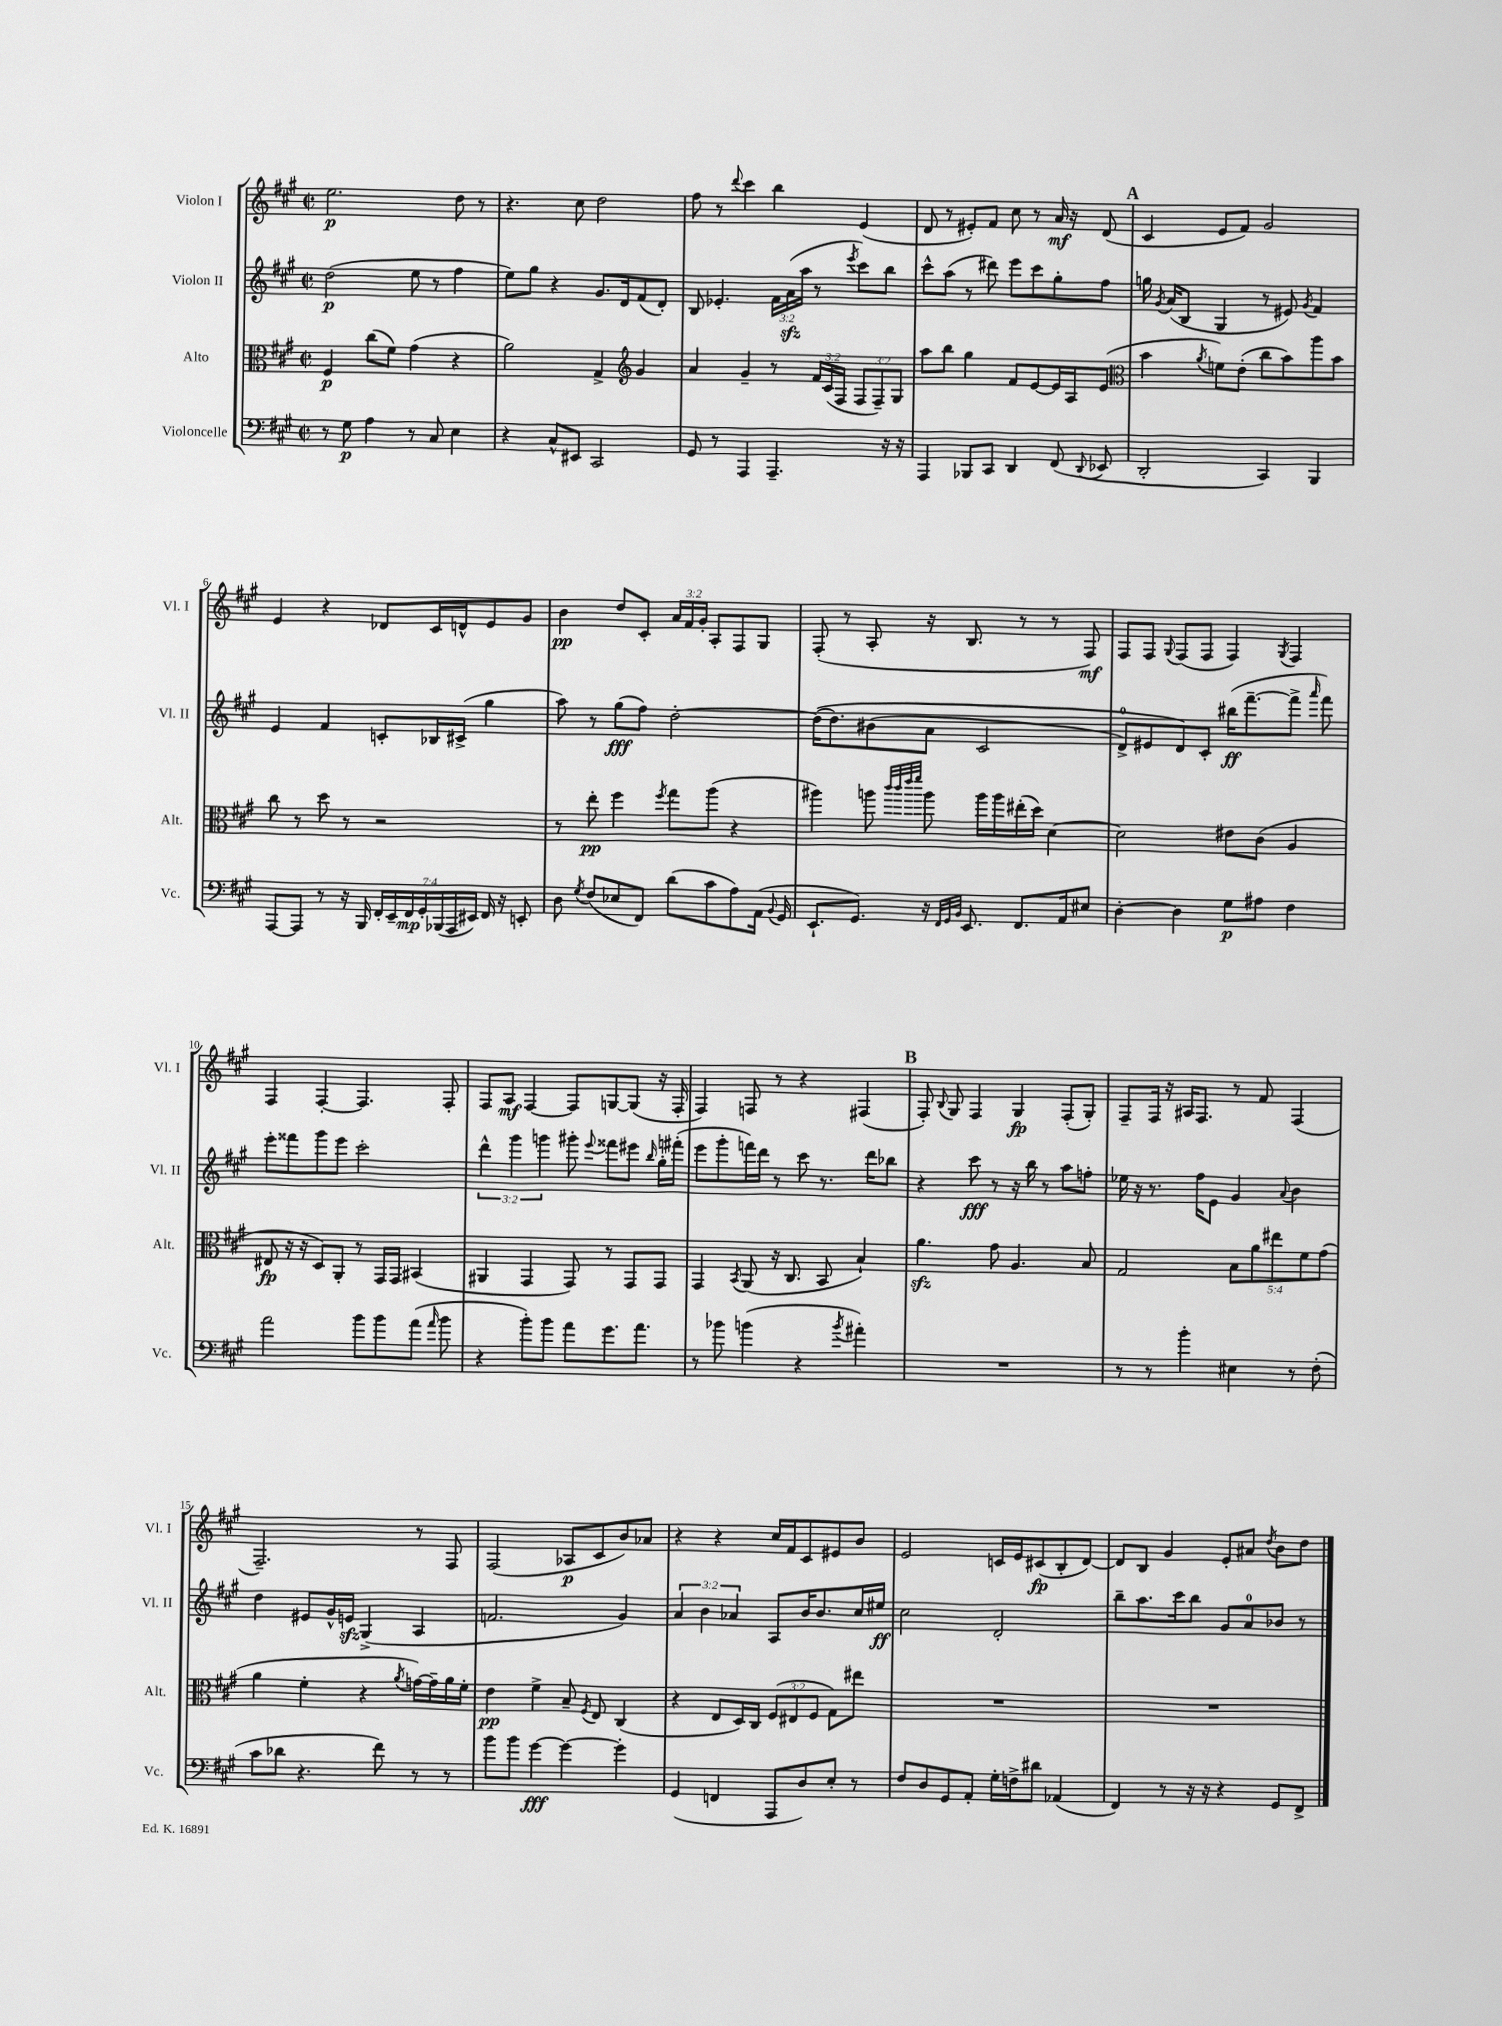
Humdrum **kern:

**kern	**kern	**kern	**kern
*staff4	*staff3	*staff2	*staff1
*clefF4	*clefC3	*clefG2	*clefG2
*k[f#c#g#]	*k[f#c#g#]	*k[f#c#g#]	*k[f#c#g#]
*M2/2	*M2/2	*M2/2	*M2/2
*met(c|)	*met(c|)	*met(c|)	*met(c|)
8r	4F#	(2dd	2.ee
8G#	.	.	.
4A	(8cc#	.	.
.	8f#)	.	.
8r	(4g#	8ee	.
8C#	.	8r	.
4E	4r	4ff#	8dd
.	.	.	8r
=	=	=	=
4r	2a)	8ee)	4.r
.	.	8gg#	.
8C#^^	.	4r	.
8EE#	.	.	8cc#
2CC#	4G#^	8.g#	2dd
.	.	16d	.
*	*clefG2	*	*
.	4g#	(8f#	.
.	.	8d')	.
=	=	=	=
8GG#	4a	8B	8ff#
8r	.	4.e-'	8r
.	.	.	8qqddd
4AAA	4g#~	.	4ccc#
4.AAA~	8r	24f#	4bb
.	.	(24a	.
.	.	24aa	.
.	24f#	8r	.
.	(24c#	.	.
.	24F#	.	.
.	.	8qeee	.
.	12F#	8ccc#)	(4e
.	12F#~)	.	.
16r	.	8bb	.
.	12G#	.	.
16r	.	.	.
=	=	=	=
4AAA	8aa	8ccc#^^	8d
.	8bb	(8aa	8r
8BBB-	4gg#	8r	8e#')
8CC#	.	8ddd#)	8f#
4DD	8f#	8eee	8cc#
.	[8e	8ccc#	8r
(8FF#	16e]	8gg#'	16a
.	16A	.	16r
8qqDD	.	.	.
8EE-	(8e	8ff#	(8d
=	=	=	=
*	*clefC3	*	*
2DD'	4b	16gg	4c#
.	.	8qg#	.
.	.	(16a	.
.	.	8B	.
.	8qa	.	.
.	8f)	4G#	8e
.	(8e'	.	8f#)
4CC#)	8cc#	8r	2g#
.	8b)	8e#)	.
.	.	8qg#	.
4BBB	8aa	4f#	.
.	8b	.	.
=	=	=	=
[8AAA	8cc#	4e	4e
8AAA]	8r	.	.
8r	8dd	4f#	4r
16r	8r	.	.
16BBB	.	.	.
28FF#'	2r	8c'	8d-
28EE~	.	.	.
28FF#	.	.	.
28GG#'	.	.	.
.	.	16B-	16c#
(28BBB-	.	.	.
28AAA	.	.	.
.	.	(16c#^	16d^^
28EE#)	.	.	.
16FF#	.	4gg#	8e
16r	.	.	.
8EE'	.	.	8g#
=	=	=	=
8D	8r	8aa)	4b
8qG#	.	.	.
(8F#	8ee'	8r	.
8E-	4ff#	(8gg#	8dd
8FF#)	.	8ff#)	8c#'
.	8qff#	.	.
(8d	8gg#	[2dd'	24a
.	.	.	24f#
.	.	.	24g#'
8c#	(8aa	.	8A'
8A)	4r	.	8F#
(16AA	.	.	8G#
8qqBB	.	.	.
16GG#	.	.	.
=	=	=	=
8.EE`	4aa#)	&((16dd]	(8F#'
.	.	8.dd)	.
.	.	.	8r
8.GG#)	.	.	.
.	8aa	(8b#	8A'
.	32qqccc#	.	.
.	32qqccc#	.	.
.	32qqeee	.	.
.	32qqfff#	.	.
16r	8aa	8a	16r
32qqFF#	.	.	.
32qqGG#	.	.	.
32qqBB	.	.	.
8.EE	.	.	8.B
.	16aa	2c#	.
.	16aa	.	.
8.FF#	(16ee#'	.	8r
.	16dd)	.	.
.	[4d	.	8r
16AA	.	.	.
8E#	.	.	8F#)
=	=	=	=
[4D'	2d]	8d^)	8F#
.	.	8e#	8F#
.	.	.	8qqG#
4D]	.	8d&)	(8F#
.	.	8c#'	8F#
8G#	8e#	(16bb#	4F#)
.	.	[8.fff#~	.
8A#	(8c#	.	.
.	.	.	8qG#
4F#	4A	8fff#^]	4F#
.	.	16qqaaa	.
.	.	8fff#)	.
=	=	=	=
2a	8E#	8eee'	4F#
.	16r	8fff##	.
.	16r	.	.
.	8D)	8ggg#	[4F#'
.	8AA'	8eee	.
8b	8r	2ccc#'	4.F#]
8b	16GG#	.	.
.	16GG#	.	.
(8a	(4BB#	.	.
16qqa	.	.	.
8b	.	.	8F#'
=	=	=	=
4r	4AA#	6ddd^^	8F#
.	.	.	8A
.	.	6ggg#	.
8b')	4GG#	.	[4F#
.	.	6ggg	.
8b	.	.	.
8a	8GG#)	8ggg#'	8F#]
.	.	8qqeee	.
8.g#	8r	8fff##	[8G
.	8GG#	8eee#	(8G]
8.a	.	.	.
.	.	16qqbb	.
.	8GG#	16gg#'	16r
.	.	(16fff#'	16F#'
=	=	=	=
8r	4GG#	8eee	4F#)
8b-	.	8ggg#'	.
.	8qBB	.	.
(4b	(8AA	16fff)	8F
.	.	16ddd	.
.	16r	8r	8r
.	8.C#	.	.
4r	.	8ccc#	4r
.	8BB	8.r	.
8qb	.	.	.
4a#')	4B`)	.	(4F#
.	.	16ddd	.
.	.	8bb-	.
=	=	=	=
1r	4.a	4r	8F#')
.	.	.	8qqB
.	.	.	8G#
.	.	8ccc#	4F#
.	8g#	8r	.
.	4.A	16r	4G#
.	.	16bb	.
.	.	8r	.
.	.	8aa	(8F#'
.	8B	8ff'	8G#')
=	=	=	=
8r	2G#	16ee-	8F#~
.	.	16r	.
8r	.	8.r	16F#
.	.	.	16r
4b'	.	.	16A#
.	.	16ff#	8.F#
.	.	8e	.
4E#	10B	4g#	8r
.	10a	.	.
.	.	.	8f#
.	10ee#	.	.
.	.	8qqa	.
8r	.	4b	(4F#
.	10f#	.	.
(8F#'	.	.	.
.	(10g#	.	.
=	=	=	=
8c#	4a	4dd	2.F#~)
8d-	.	.	.
4.r	4f#'	8e#	.
.	.	16g#^^	.
.	.	16e	.
.	4r	(4G#^	.
8f#)	.	.	.
.	8qa	.	.
8r	[16g)	4A	8r
.	16g~]	.	.
8r	16a	.	8F#
.	16f#'	.	.
=	=	=	=
8b	4e	2.f	(2F#
8b	.	.	.
[4g#	4f#^	.	.
4g#_	8B~	.	8A-
.	8qF#	.	.
.	8E	.	8c#
4g#']	(4C#	4g#)	8b)
.	.	.	8a-
=	=	=	=
(4GG#	4r	6a	4r
.	.	6b	.
4FF	8E	.	4r
.	.	6a-	.
.	16D)	.	.
.	16C#	.	.
8AAA	(12F#	8A	16cc#
.	.	.	16f#
.	12E#	.	.
8D)	.	16b	8c#
.	12F#	.	.
.	.	8.b	.
8E'	8G#)	.	8e#
8r	8ee#	16cc#	8b
.	.	16ee#	.
=	=	=	=
8F#	1r	2cc#	2e
8D	.	.	.
8GG#	.	.	.
8AA'	.	.	.
16G#'	.	2d'	16c
16F^	.	.	16e
8d#	.	.	(8c#
(4AA-	.	.	8B'
.	.	.	[8d)
=	=	=	=
4FF#)	1r	8bb~	8d]
.	.	8.aa	8B
8r	.	.	4g#
.	.	16ccc#	.
16r	.	8bb	.
16r	.	.	.
4r	.	8g#	8e'
.	.	8a	8a#
.	.	.	8qdd
8GG#	.	8b-	8b
8FF#^	.	8r	8dd
==	==	==	==
*-	*-	*-	*-
